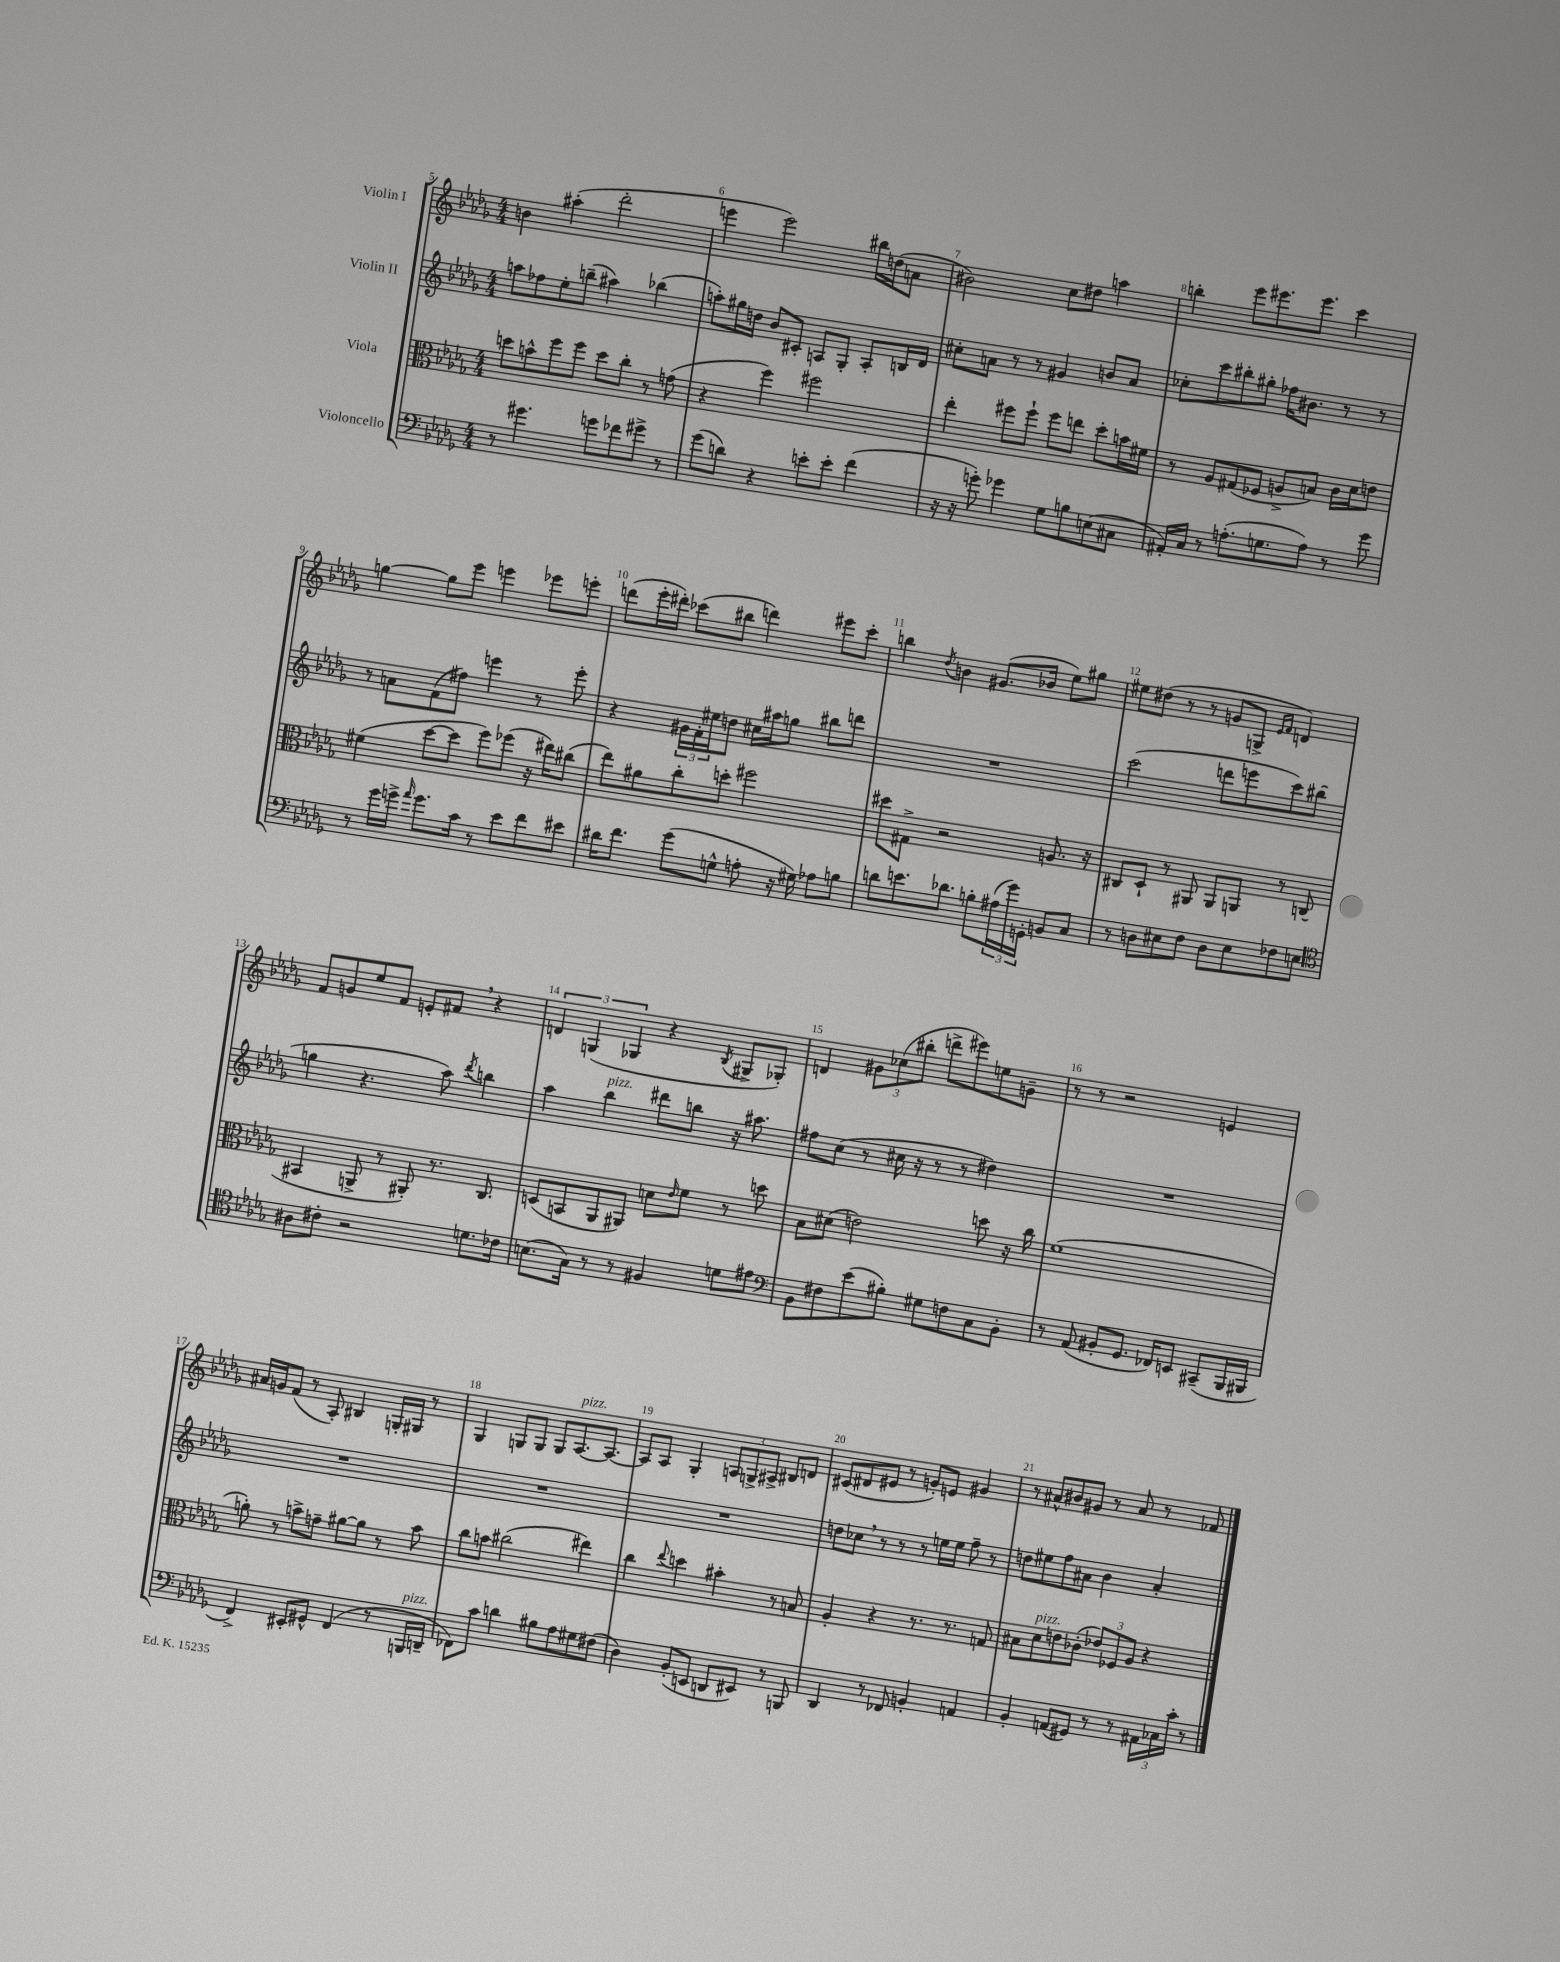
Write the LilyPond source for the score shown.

<<
\new StaffGroup <<
\new Staff = "s0" \with { instrumentName = "Violin I" } {
    \clef treble \key des \major \numericTimeSignature \time 4/4
    b'4 ais''4-.( des'''2-. |
    e'''4 e'''2) bis''16 d''16( a'8 |
    bis'2) c''8 dis''8 a''4 |
    b''4-. ees'''8 eis'''8. eis'''8. c'''4 |
    g''4~ g''8 ees'''8 e'''4 ees'''8 e'''8-. |
    d'''8( ees'''16-. dis'''16-.) ces'''8( bis''8 d'''4) eis'''8 ces'''8-. |
    b''4 \acciaccatura { des''8 } b'4 gis'8.( bes'16 ees''8) gis''8 |
    eis''8 dis''8( r8 r8 g'8 g8-> \grace { ees'16 f'16 } d'4) |
    f'8 g'8 ees''8 f'8 e'8-. fis'8 \breathe r4 |
    \tuplet 3/2 { d'4 g4( ges4 } r4 \acciaccatura { bes8 } gis8-> ges8-.) |
    d'4 \tuplet 3/2 { gis'8 ces''8( bis''8-. } d'''8-> eis'''8) e''8 g'8-- |
    r8 r8 r2 e'4 |
    ais'16 g'16 f'8( r8 aes8-.) bis4 g16-. gis16 r8 |
    ges4 g8 g8 g8 aes8.~^\markup { \italic "pizz." } aes8.~ |
    aes8 aes8 ges4-. \tuplet 3/2 { a8 g8-> ais8-> } bis8 d'8 |
    cis'8( dis'8 eis'8 r8 g'8-.) e'8 gis'4 |
    r8 ais'8-^ bis'8 gis'8 r8 ais'8 r8 fes'8 \bar "|." |
}
\new Staff = "s1" \with { instrumentName = "Violin II" } {
    \clef treble \key des \major \numericTimeSignature \time 4/4
    a''8 fes''8 ees''8-. b''8--( ais''4) bes''4( |
    a''8-.) gis''16 d''16 bes'8 cis'8-. a8 ges8-. a8-. b16 des'16 |
    cis''8-. a'8 r8 r8 gis'4 b'8 a'8 |
    ces''8-. c'''8 bis''8-. gis''8-. fes''16 bis'8. r8 r8 |
    r8 a'8 f'8( fis''8) e'''4 r8 e'''8-. |
    r4 \tuplet 3/2 { gis'16 f'16-. eis''16 } d''8 cis''16 ais''16 g''8 bis''8 d'''8 |
    R1 |
    c'''2( d'''8 e'''8 c'''8) bis''8( |
    g''4 r4. aes''8) \acciaccatura { des'''8 } b''4 |
    aes''4 bes''4^\markup { \italic "pizz." } dis'''8 b''8 r16 ais''8. |
    fis''8 c''8( r8 cis''16 r16 r8 r8 dis''4) |
    R1 |
    R1 |
    R1 |
    R1 |
    d''8 ces''8 \breathe r8 r8 r8 e''16 e''16 f''8-- r8 |
    d''8 eis''8 f''8 ais'8 bes'4 ais'4-. \bar "|." |
}
\new Staff = "s2" \with { instrumentName = "Viola" } {
    \clef alto \key des \major \numericTimeSignature \time 4/4
    d''8 b'8-^ f''8 f''8 d''8 c''8-. r8 g'8( |
    r4 f''4) fis''2 |
    ees''4-. fis''8 fis''8-! fis''8 e''8 des''8-. b'16 fis'16 |
    r8 aes8 gis8( fes8 a8-> b8) c'16 des'16 e'8 |
    fis'4( des''8~ des''8 f''8) fes''8( r16 eis''16) cis''8( |
    ees''8) ais'8 c''8-. d''8-. fis''2 |
    dis''8 gis8-> r2 a8. r16 |
    cis8 des8-! r8 ais,8 ais,8 a,8 r8 c8( |
    bis,4 a,8-> r8 ais,8-.) r8. c8. |
    d8( b,8 aes,8 ais,8) d'8 \grace { ees'16 } f'8 r8 d''8 |
    bes8 dis'8( e'2) d''8 r16 c''16 |
    f'1( |
    a'8-.) r8 b'8-> g'8-- ais'8~ ais'8 r8 b'8 |
    c''8 b'8 cis''2( eis''4) |
    c''4 \appoggiatura { ees''8 } d''4 bis'4-. r8 b8 |
    aes4-. r4 r8. r8. g8 |
    bis8 des'8^\markup { \italic "pizz." } e'8 ces'8-.( \tuplet 3/2 { ees'8) fes8 aes8 } r4 \bar "|." |
}
\new Staff = "s3" \with { instrumentName = "Violoncello" } {
    \clef bass \key des \major \numericTimeSignature \time 4/4
    r8 gis'4. g'8 fes'8 gis'8-> r8 |
    ges'8( d'8) r4 e'8-. e'8-. f'4( |
    r16 r16 g'8-.) ges'4 ges8 b8 e8( cis8 |
    ais,16-.) c16 r8 a8.-.( g8. a8) r8 ges'8 |
    r8 ges'16 g'16-> \grace { aes'16 } g'8. c'16 r8 ees'8 f'8 eis'8 |
    dis'16 f'8. ges'8( g8-^ a8-. r16 gis16) aes8 b8 |
    d'8 e'8. des'8. b8-. \tuplet 3/2 { ais16( ges'16) g,16-. } b,8 c8 |
    r8 d8 eis8 f8 d8 eis8 fes8 e8 |
    \clef tenor ais8 cis'8-. r2 d'8. ces'16 |
    b8.( ges16) r8 r8 fis4 d'8 eis'8 |
    \clef bass bes,8 fis8 ees'8( bis8-.) gis8 f8 c8 bes,8-. |
    r8 aes,8( bis,8-. ges,8. fes,16) e,8 cis,8--( bes,,16 bis,,16 |
    f,4->) eis,8-. gis,8-^ f,4( r8 b,,16^\markup { \italic "pizz." } d,16-- |
    fes,8) c'8 d'4 bis8 aes8 gis8 fis8( |
    des4) bes,8-.( e,8 d,8 eis,8) r8 b,,8 |
    des,4 r8 fes,8 b,4-. a,4 |
    bes,4-. a,8( gis,8) r8 r8 \tuplet 3/2 { ais,16 ces16 c'16-. } r8 \bar "|." |
}
>>
>>
\layout { \context { \Score currentBarNumber = #5 \override BarNumber.break-visibility = ##(#f #t #t) barNumberVisibility = #all-bar-numbers-visible } }
